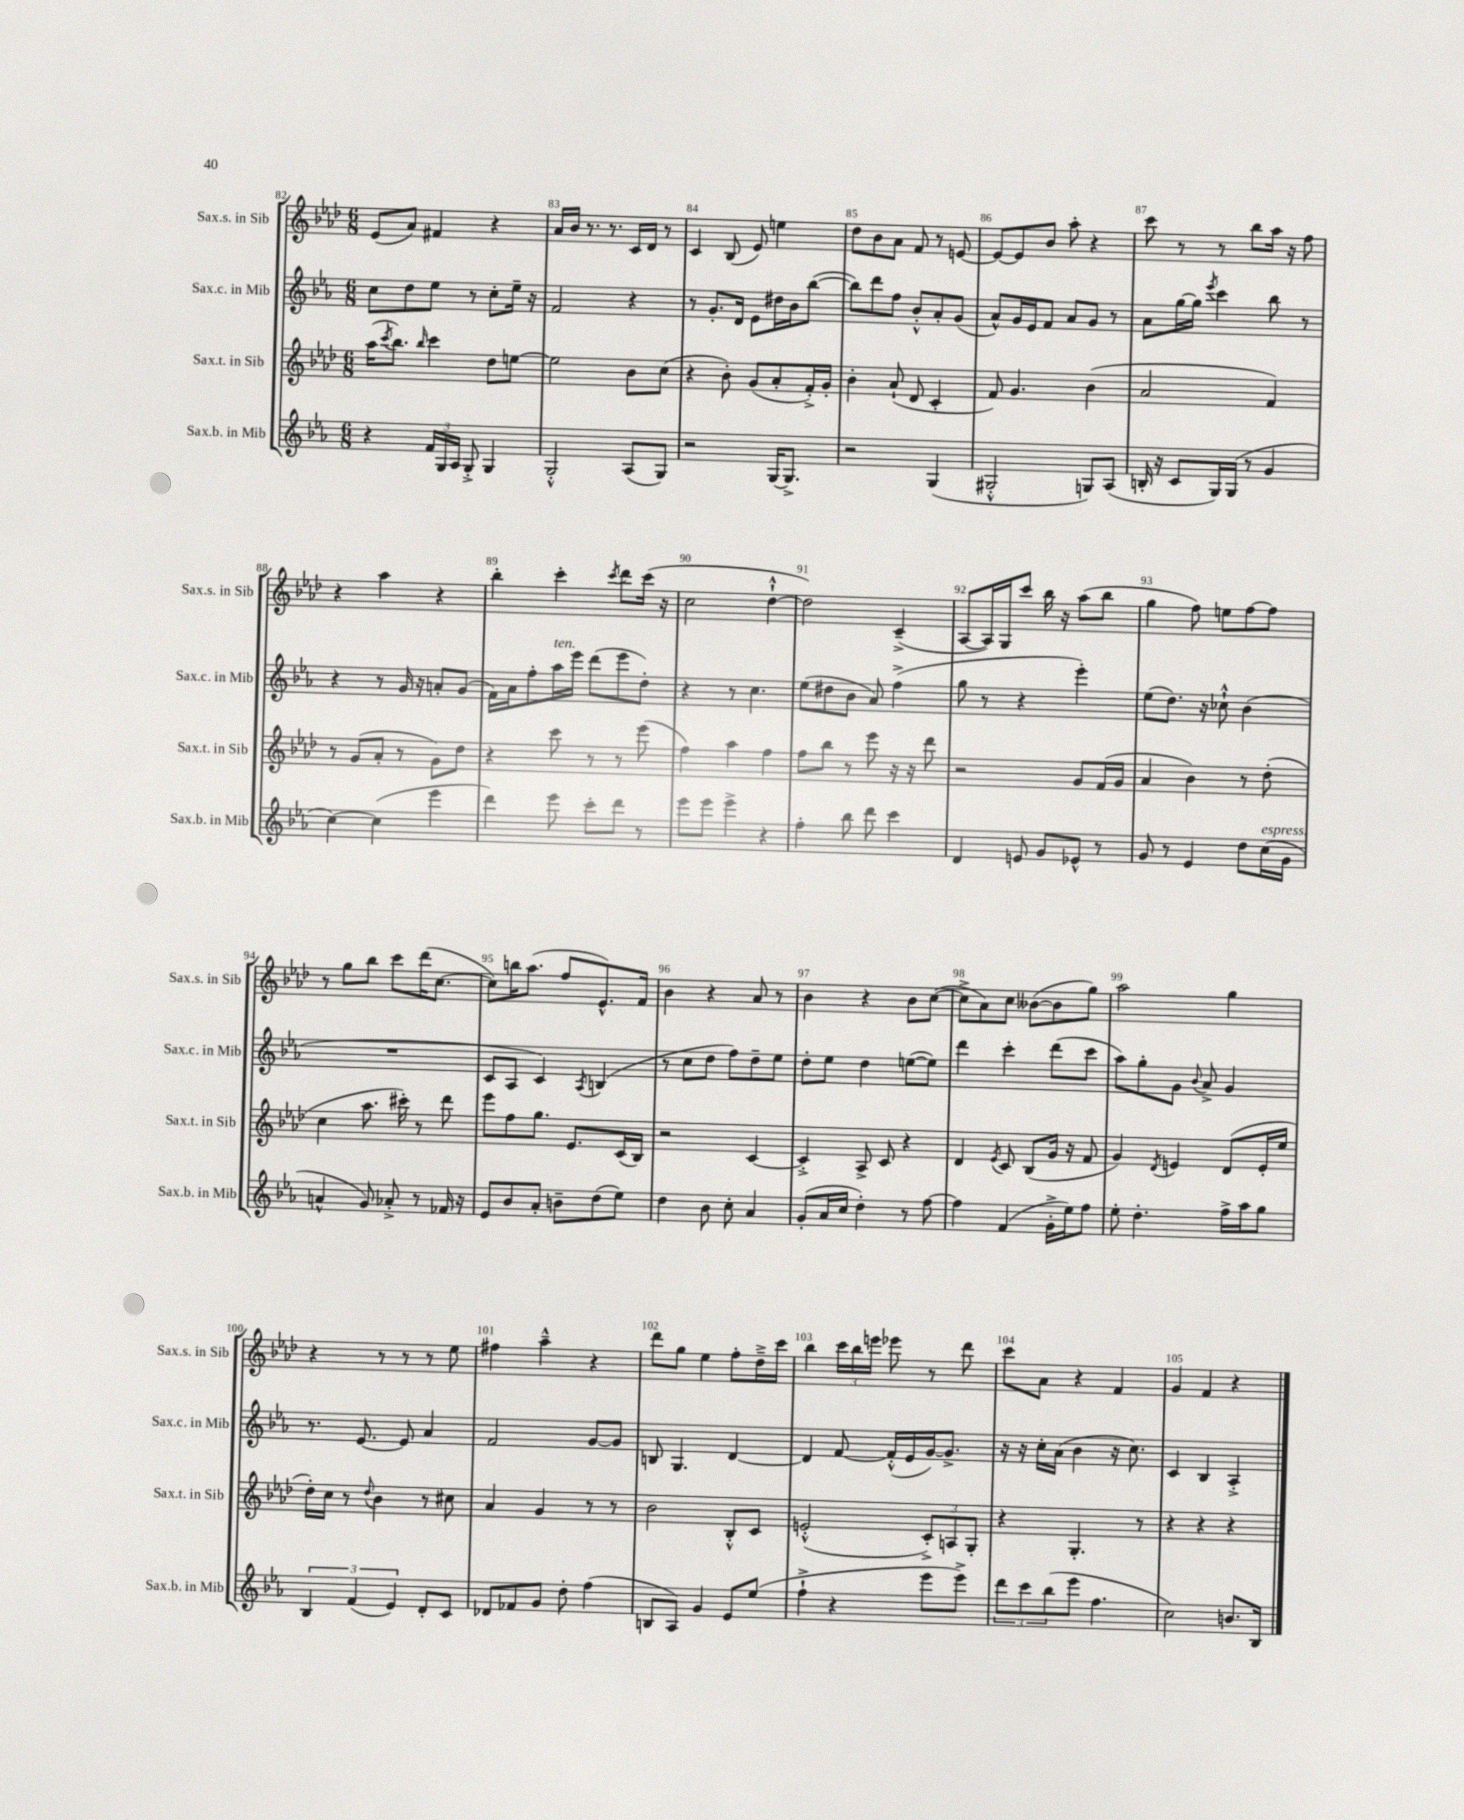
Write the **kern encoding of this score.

**kern	**kern	**kern	**kern
*part4	*part3	*part2	*part1
*staff4	*staff3	*staff2	*staff1
*I"Sax.b. in Mib	*I"Sax.t. in Sib	*I"Sax.c. in Mib	*I"Sax.s. in Sib
*I'Sax.b. in Mib	*I'Sax.t. in Sib	*I'Sax.c. in Mib	*I'Sax.s. in Sib
*clefG2	*clefG2	*clefG2	*clefG2
*k[b-e-a-]	*k[b-e-a-d-]	*k[b-e-a-]	*k[b-e-a-d-]
*M6/8	*M6/8	*M6/8	*M6/8
=82	=82	=82	=82
4r	(16aa-\KL	8cc\L	(8e-/L
.	8qccc/	.	.
.	8.bb-\J)	.	.
.	.	8dd\	8a-/J)
.	16qqbb-/	.	.
24f/LL	4ccc\	8ee-\J	4f#X/
24G/	.	.	.
24A-/JJ	.	.	.
8G'^/	.	8r	.
4G/	8dd-\L	8cc'\L	4r
.	[8een\J	16ee-~\Jk	.
.	.	16r	.
=83	=83	=83	=83
2G'^^/	2ee\]	2f/	16a-/LL
.	.	.	16b-/JJ
.	.	.	8.r
.	.	.	8.r
(8A-/L	8b-\L	4r	16c/LL
.	.	.	16d-/JJ
8G/J)	(8cc\J	.	8r
=84	=84	=84	=84
2r	4r	8r	4c/
.	.	8.g'/L	.
.	8b-'\)	.	(8B-/
.	.	16d/Jk	.
.	(8g/L	8e-\L	8e-/)
[16G/KL	8a-'/	16dd#X\L	4een\
8.G^/J]	.	16b-\J	.
.	16f'^/L)	([8bb-\J	.
.	16g'/JJ	.	.
=85	=85	=85	=85
2r	4b-'\	8bb-\L])	8dd-\L
.	.	8ddd\	8b-\
.	(8a-`/	8ff\J	8a-\J
.	8d-/	8b-'^^/L	8f/
(4G/	4c'/	8a-'/	8r
.	.	(8g/J	[8en/
=86	=86	=86	=86
2G#X'^^/	8f/)	8a-^^/L)	8e/L_
.	4.g/	16g/L	8e/]
.	.	16e-/J	.
.	.	8f/J	8b-/J
.	.	8a-/L	8aa-'\
8Gn/L)	(4b-\	8g/J	4r
(8A-/J	.	8r	.
=87	=87	=87	=87
16Bn'/	2a-/	8a-\L	8ccc\
16r	.	.	.
8c/L	.	[16gg\L	8r
.	.	16gg\JJ]	.
.	.	8qeee-/	.
16G/L)	.	4ccc\	8r
(16G/JJ	.	.	.
8r	.	.	8bb-\L
4g/	4f/)	8bb-\	16aa-\Jk
.	.	.	16r
.	.	8r	8ff\
!!LO:LB:g=z
=88	=88	=88	=88
[4cc\)	8r	4r	4r
.	(8g/L	.	.
(4cc\]	8a-'/J	8r	4aa-\
.	8r	16g/	.
.	.	16r	.
4eee-\	8g\L)	8an'/L	4r
.	8dd-\J	(8g/J	.
=89	=89	=89	=89
4ddd\)	4r	16f\LL)	4bb-'\
.	.	16a-\J	.
.	.	8ff'\	.
!	!	!LO:TX:a:i:t=ten.	!
8eee-\	8ccc\	16aa-\L	4ccc'\
.	.	16eee-\JJ	.
8ccc'\L	8r	(8ddd\L	.
.	.	.	8qccc/
8ddd\J	8r	8eee-\	8ddd-\L
8r	(8eee-\	8dd'\J)	(16ccc\Jk
.	.	.	16r
=90	=90	=90	=90
8eee-\L	4ff\)	4r	2cc\
8eee-\J	.	.	.
4eee-^\	4aa-\	8r	.
.	.	4.cc\	.
4r	4ff\	.	[4dd-`^^\
=91	=91	=91	=91
4ff'\	8ff\L	(8ee-\L	2dd-\])
.	8bb-\J	8dd#X\	.
8bb-\	8r	8b-\J	.
8ddd\	8eee-\	8a-/)	.
4ccc\	16r	(4ff^\	(4c~^/
.	16r	.	.
.	8ddd-\	.	.
=92	=92	=92	=92
4d/	2r	8gg\	[8A-/L
.	.	8r	16A-/L])
.	.	.	16G/J
8en/	.	4r	8ccc/J
8g/L	.	.	16bb-\
.	.	.	16r
8e-X^^/J	8g/L	4eee-'\)	(8aa-\L
8r	(16f/L	.	8bb-\J
.	16g/JJ	.	.
=93	=93	=93	=93
8g/	4a-/	(8ee-\L	4gg\
8r	.	8.dd\J)	.
4e-/	4b-\)	.	8ff\)
.	.	16r	.
.	.	8cc-X`^^\	8een\L
8dd\L	8r	(4b-\	[8ff\
!LO:TX:a:i:t=espress.	!	!	!
(16cc\L	(8dd-'\	.	8ff\J]
16g\JJ	.	.	.
!!LO:LB:g=z
=94	=94	=94	=94
4an^^/	4cc\	2.r	8r
.	.	.	8gg\L
8g/)	8.aa-\	.	8bb-\J
8a-X'^/	.	.	8ccc\L
.	16ccc#X'\)	.	.
8r	8r	.	(16ddd-\K
.	.	.	[8.cc\J
16f-X/	8ddd-\	.	.
16r	.	.	.
=95	=95	=95	=95
8e-/L	8eee-\L	8c/L	8cc\L])
8b-/	8ff\	8A-/J	16bbn\K
.	.	.	(8.aa-\J
8a-'/J	8.gg\J	4c/)	.
8bn~\L	.	.	8ff/L
.	8.e-/L	.	.
.	.	8qA-/	.
(8dd\	.	(4Bn/	8.e-^^/)
8ee-\J)	(16c/L	.	.
.	16B-/JJ)	.	16f/Jk
=96	=96	=96	=96
4dd\	2r	8r	4b-\
.	.	8cc\L	.
8b-\	.	8dd\J	4r
8cc'\	.	8ff\L)	.
4a-/	[4c/	8dd~\	8a-/
.	.	8ee-\J	8r
=97	=97	=97	=97
(8g'/L	4c'^/]	8dd'\L	4b-\
16a-/L	.	8ee-\J	.
16cc/JJ	.	.	.
4dd'\)	8A-^/	4dd\	4r
.	8c/	.	.
8r	4r	([8een\L	8b-\L
[8ff\	.	8ee\J])	([8cc\J
=98	=98	=98	=98
4ff\]	4d-/	4ddd\	8cc^\L]
.	.	.	8a-\)
.	8qe-/	.	.
(4f/	8c/	4ccc'\	8cc\J
.	(8B-/L	.	([8b--X\L
16g'^\LL	16g/Jk	(8ddd\L	8b--\]
16ee-\J)	16r	.	.
8ff\J	8f/	8ccc\J	8gg\J)
=99	=99	=99	=99
8ee-'\	4g/)	8aa-\L)	2aa-\
4.dd'\	.	8gg'\	.
.	8qd-/	.	.
.	4en/	8g\J	.
.	.	8qqb-/	.
.	.	8a-^/	.
16ff^\LL	(8d-/L	4g/	4gg\
16aa-\J	.	.	.
8gg\J	16e'/L	.	.
.	16ee-/JJ	.	.
!!LO:LB:g=z
=100	=100	=100	=100
6B-/	16dd-'\LL)	8.r	4r
.	16cc\JJ	.	.
.	8r	.	.
(6f/	.	.	.
.	.	[8.e-/	.
.	8qqdd-/	.	.
.	4b-\	.	8r
6e-/)	.	.	.
.	.	8e-/]	8r
8d'/L	8r	4a-/	8r
8c/J	8cc#X\	.	8ee-\
=101	=101	=101	=101
8d-X/L	4a-/	2f/	4ff#X\
8f-X/	.	.	.
8g/J	4g/	.	4aa-~^^\
8dd'\	.	.	.
(4ff\	8r	[8g/L	4r
.	8r	8g/J]	.
=102	=102	=102	=102
8Bn/L	2b-\	8Bn/	8ddd-\L
8A-/J)	.	4.G/	8gg\J
4g/	.	.	4ee-\
8e-/L	8B-'^^/L	[4d/	8ff'\L
(8ee-/J	8c/J	.	16dd-~^\L
.	.	.	16ccc\JJ
=103	=103	=103	=103
4ff`^\	(2en'^^/	4d/]	4bb-\
4r	.	[8f/	24ccc\LL
.	.	.	24bb-\
.	.	.	24eeen\JJ
.	.	(16f'^^/LL]	8eee-X\
.	.	16e-/	.
8eee-\L	12c'^/L)	[16g/J)	8r
.	.	8.g^/J]	.
.	12An/	.	.
8eee-^\J)	.	.	8ddd-\
.	12G'/J	.	.
=104	=104	=104	=104
12ddd\L	4r	16r	8ccc\L
.	.	16r	.
12ccc\	.	.	.
.	.	16cc'\LL	8a-\J
(12bb-\	.	.	.
.	.	(16a-\JJ	.
8eee-\J	4.G'/	4b-\	4r
4.ff\	.	.	.
.	.	16r	4f/
.	.	8.cc\)	.
.	8r	.	.
=105	=105	=105	=105
2cc\)	4r	4c/	4g/
.	4r	4B-/	4f/
8.bn/L	4r	4A-'^/	4r
16B-/Jk	.	.	.
==	==	==	==
*-	*-	*-	*-
